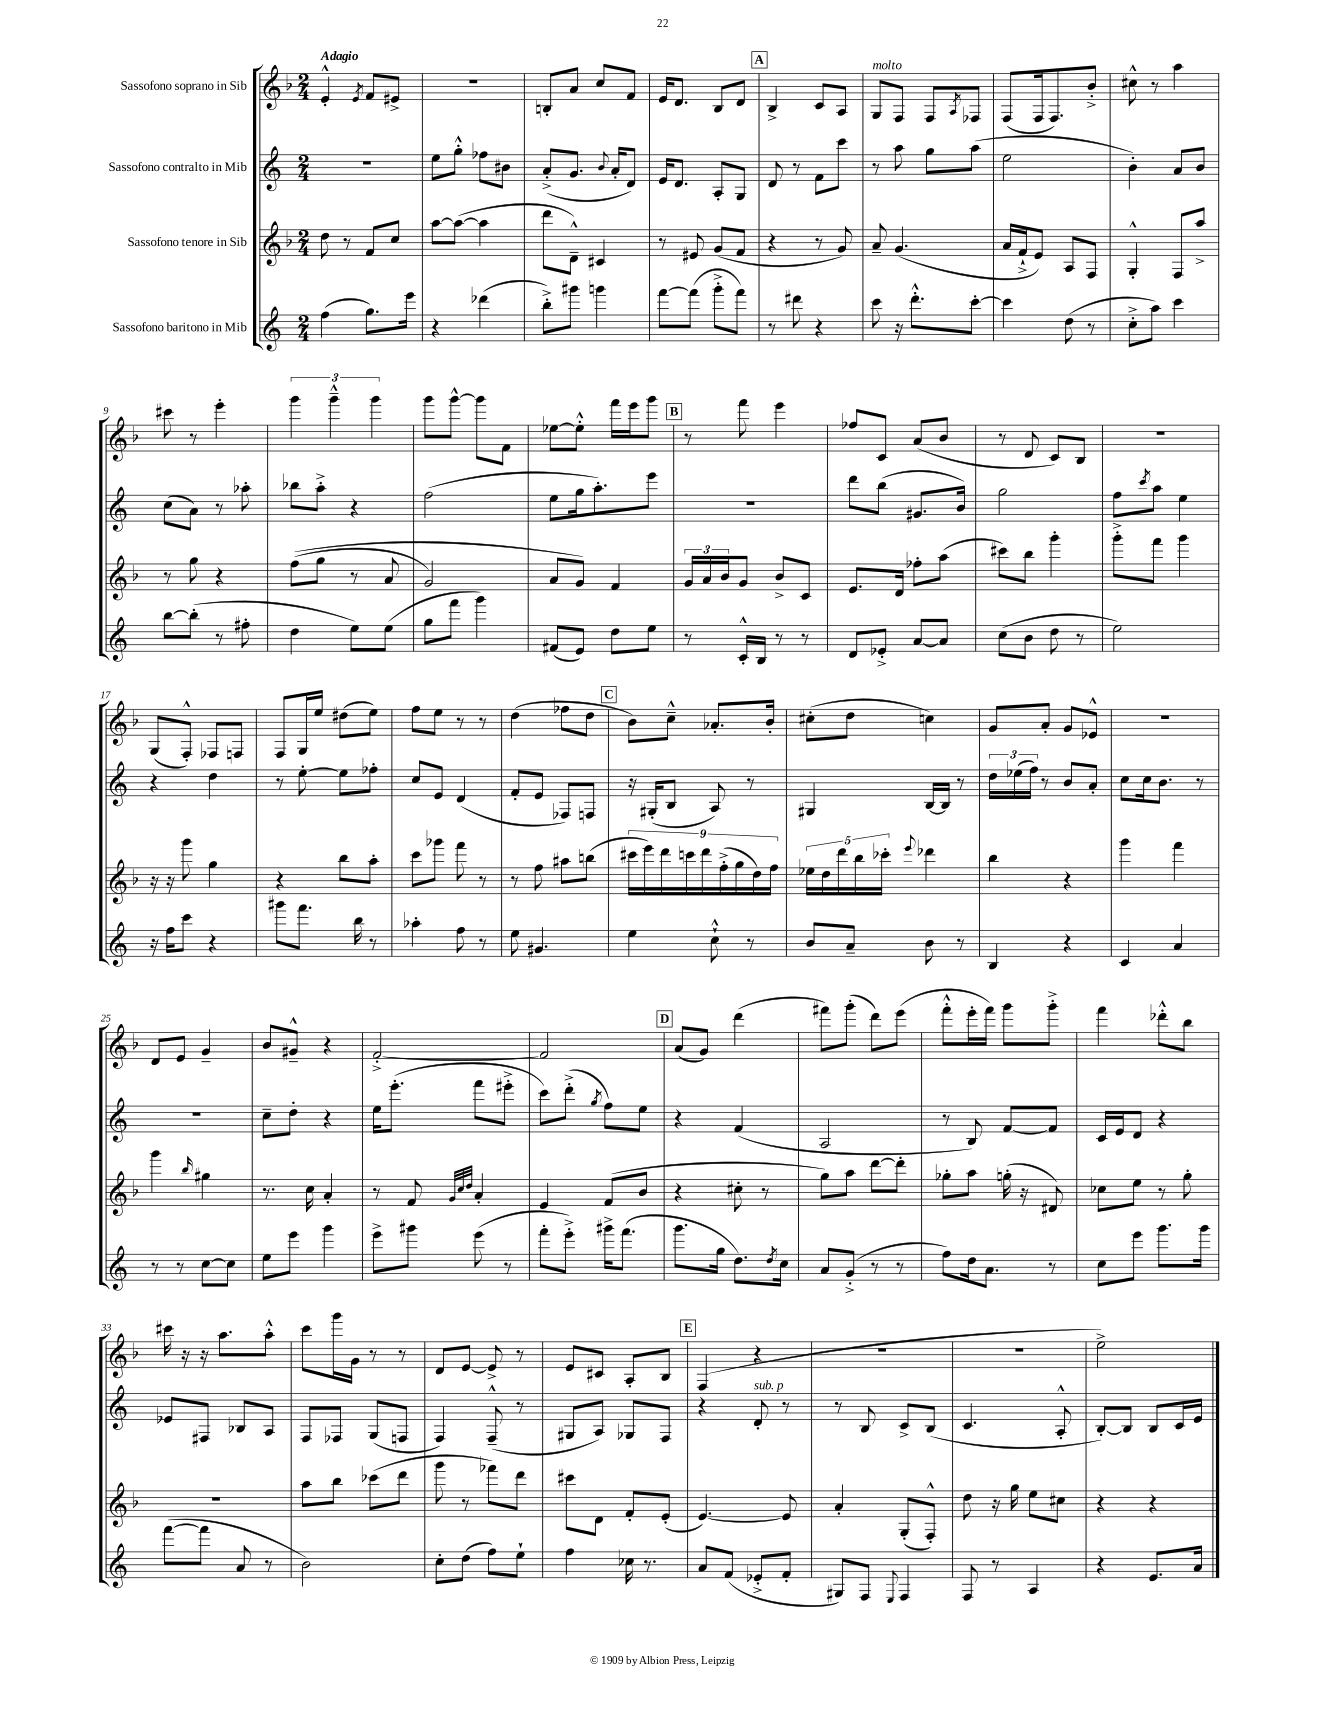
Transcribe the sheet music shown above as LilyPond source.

<<
\new StaffGroup <<
\new Staff = "s0" \with { instrumentName = "Sassofono soprano in Sib" } {
    \clef treble \key f \major \numericTimeSignature \time 2/4 \tempo "Adagio"
    e'4-.-^ \acciaccatura { e'8 } f'8 eis'8-> |
    R2 |
    b8-. a'8 c''8 f'8 |
    e'16 d'8. bes8 d'8 |
    \mark \markup { \box "A" } bes4-> c'8 a8 |
    g8^\markup { \italic "molto" } f8 f8 \acciaccatura { a8 } fes8 |
    f8( f16 f8.) bes'8-.-> |
    cis''8-^ r8 a''4 |
    cis'''8 r8 e'''4-. |
    \tuplet 3/2 { g'''4 g'''4---^ g'''4 } |
    g'''8 g'''8~-^ g'''8 f'8 |
    ees''8~ ees''8-.-^ f'''16 e'''16 g'''8 |
    \mark \markup { \box "B" } r8 f'''8 e'''4 |
    fes''8 c'8 a'8( bes'8 |
    r8 d'8 c'8) bes8 |
    r2 |
    g8( f8-.-^) fes8 f8 |
    f8 g16 e''16 dis''8( e''8) |
    f''8 e''8 r8 r8 |
    d''4( fes''8 d''8 |
    \mark \markup { \box "C" } bes'8) c''8---^ aes'8.-. bes'16-. |
    cis''8-.( d''8 c''4) |
    g'8 a'8-. g'8 ees'8-^ |
    R2 |
    d'8 e'8 g'4-- |
    bes'8 gis'8---^ r4 |
    f'2~-.-> |
    f'2 |
    \mark \markup { \box "D" } a'8( g'8) d'''4( |
    fis'''8) g'''8-.( d'''8) e'''8( |
    f'''8-.-^ e'''16-. f'''16) g'''8 g'''8-.-> |
    f'''4 des'''8-.-^ bes''8 |
    cis'''16 r16 r16 a''8. a''8-.-^ |
    c'''8 g'''16 g'16 r8 r8 |
    d'8 e'8~ e'8-> r8 |
    e'8 cis'8 a8-. bes8 |
    \mark \markup { \box "E" } f4( r4 |
    r2 |
    r2 |
    e''2->) \bar "|." |
}
\new Staff = "s1" \with { instrumentName = "Sassofono contralto in Mib" } {
    \clef treble \key c \major \numericTimeSignature \time 2/4
    R2 |
    e''8 g''8-.-^ fes''8 bis'8 |
    a'8-.->( g'8. \appoggiatura { b'8 } a'16-. d'8) |
    e'16 d'8. a8-. g8 |
    \mark \markup { \box "A" } d'8 r8 f'8 c'''8 |
    r8 a''8 g''8 a''8( |
    e''2 |
    b'4-.) a'8 b'8 |
    c''8( a'8) r8 aes''8-. |
    bes''8 a''8-.-> r4 |
    f''2( |
    e''8 g''16 a''8.-.) e'''8 |
    \mark \markup { \box "B" } R2 |
    d'''8 b''8( gis'8. b'16) |
    g''2 |
    f''8 \acciaccatura { c'''8 } a''8 e''4 |
    r4 d''4 |
    r8 e''8~-. e''8 fes''8-. |
    c''8 e'8 d'4( |
    f'8-. e'8 fes8) f8 |
    \mark \markup { \box "C" } r16 gis16-.( b8 a8) r8 |
    gis4 b16~ b16 r8 |
    \tuplet 3/2 { d''16 ees''16( f''16) } r8 b'8 a'8-. |
    c''8 c''16 b'8. r8 |
    R2 |
    c''8-- d''8-. r4 |
    e''16 e'''8.-.( f'''8 eis'''8-.-> |
    c'''8) d'''8-.->( \acciaccatura { g''8 } f''8) e''8 |
    \mark \markup { \box "D" } r4 f'4( |
    a2 |
    r8 b8) f'8~ f'8 |
    c'16 e'16 d'8 r4 |
    ees'8 fis8 bes8 a8 |
    f8 fes8 g8( f8 |
    f4) f8---^( r8 |
    gis8 a8) ges8 f8 |
    \mark \markup { \box "E" } r4 d'8-.^\markup { \italic "sub. p" } r8 |
    r8 b8 c'8-> b8( |
    c'4. a8-.-^ |
    b8~-.) b8 b8 c'16 e'16 \bar "|." |
}
\new Staff = "s2" \with { instrumentName = "Sassofono tenore in Sib" } {
    \clef treble \key f \major \numericTimeSignature \time 2/4
    d''8 r8 f'8 c''8 |
    a''8~ a''8~( a''4 |
    d'''8 d'8---^) cis'4 |
    r8 eis'8 g'8( f'8 |
    \mark \markup { \box "A" } r4 r8 g'8) |
    a'8-- g'4.( |
    a'16 f'16-!-> e'8) a8 f8 |
    g4-.-^ f8 a''8-> |
    r8 g''8 r4 |
    f''8(\( g''8 r8 a'8 |
    g'2) |
    a'8 g'8\) f'4 |
    \mark \markup { \box "B" } \tuplet 3/2 { g'16 a'16 bes'16 } g'8 bes'8-> c'8 |
    e'8. d'16 fes''8-. a''8( |
    cis'''8) bes''8 g'''4-. |
    g'''8-.-> f'''8 g'''4 |
    r16 r16 g'''8 g''4 |
    r4 bes''8 a''8-. |
    c'''8 ges'''8 f'''8 r8 |
    r8 f''8 ais''8 b''8( |
    \mark \markup { \box "C" } \tuplet 9/8 { cis'''16 e'''16) d'''16 c'''16 d'''16 f''16-.->( g''16 d''16) f''16 } |
    \tuplet 5/4 { ees''16 d''16 d'''16 bes''16 ces'''16-. } \appoggiatura { e'''8 } des'''4 |
    bes''4 r4 |
    g'''4 f'''4 |
    g'''4 \grace { bes''16 } gis''4 |
    r8. c''16 a'4-. |
    r8 f'8 \grace { g'32 c''32 d''32 } a'4-. |
    e'4 f'8( bes'8 |
    \mark \markup { \box "D" } r4 cis''8-. r8 |
    g''8) a''8 d'''8~ d'''8-. |
    ges''8-. a''8 g''16-.( r16 dis'8) |
    ces''8 e''8 r8 g''8-. |
    R2 |
    a''8 bes''8 ces'''8( d'''8 |
    g'''8 r8 fes'''8) d'''8 |
    cis'''8 d'8 f'8-. e'8-.( |
    \mark \markup { \box "E" } e'4.~) e'8 |
    a'4-. g8-.( f8-.-^) |
    d''8 r16 g''16 e''8 cis''8 |
    r4 r4 \bar "|." |
}
\new Staff = "s3" \with { instrumentName = "Sassofono baritono in Mib" } {
    \clef treble \key c \major \numericTimeSignature \time 2/4
    f''4( g''8.) e'''16 |
    r4 des'''4( |
    b''8-.->) gis'''8 g'''4 |
    f'''8~ f'''8( g'''8-.-> f'''8) |
    \mark \markup { \box "A" } r8 dis'''8 r4 |
    c'''8 r16 d'''8.-.-^ c'''8~-. |
    c'''4 d''8( r8 |
    c''8-.-> a''8) c'''4 |
    b''8~ b''8-.( r8 fis''8-. |
    d''4 e''8) e''8( |
    g''8 f'''8 g'''4) |
    fis'8( e'8) d''8 e''8 |
    \mark \markup { \box "B" } r8 c'16-.-^ b16 r8 r8 |
    d'8 ees'8-.-> a'8~ a'8 |
    c''8( b'8 d''8 r8 |
    e''2) |
    r16 f''16 c'''8 r4 |
    gis'''8 f'''8. b''16 r8 |
    aes''4-. f''8 r8 |
    e''8 gis'4. |
    \mark \markup { \box "C" } e''4 c''8-!-^ r8 |
    b'8 a'8-- b'8 r8 |
    b4 r4 |
    c'4 a'4 |
    r8 r8 c''8~ c''8 |
    e''8 e'''8 g'''4 |
    e'''8-> gis'''8 e'''8( r8 |
    f'''8-. e'''8-.->) gis'''16-> f'''8.( |
    \mark \markup { \box "D" } g'''8. g''16 d''8.) \acciaccatura { d''8 } c''16 |
    a'8 g'8-.->( r8 r8 |
    f''8) d''16 a'8. r8 |
    c''8 e'''8 g'''8. g'''16 |
    f'''8~( f'''8 a'8 r8 |
    b'2) |
    c''8-. d''8( f''8) e''8-! |
    f''4 ces''16 r8. |
    \mark \markup { \box "E" } a'8 f'8( ees'8-.-> f'8-. |
    gis8) f8 \appoggiatura { e8 } f4 |
    f8 r8 a4 |
    r4 e'8. a'16 \bar "|." |
}
>>
>>
